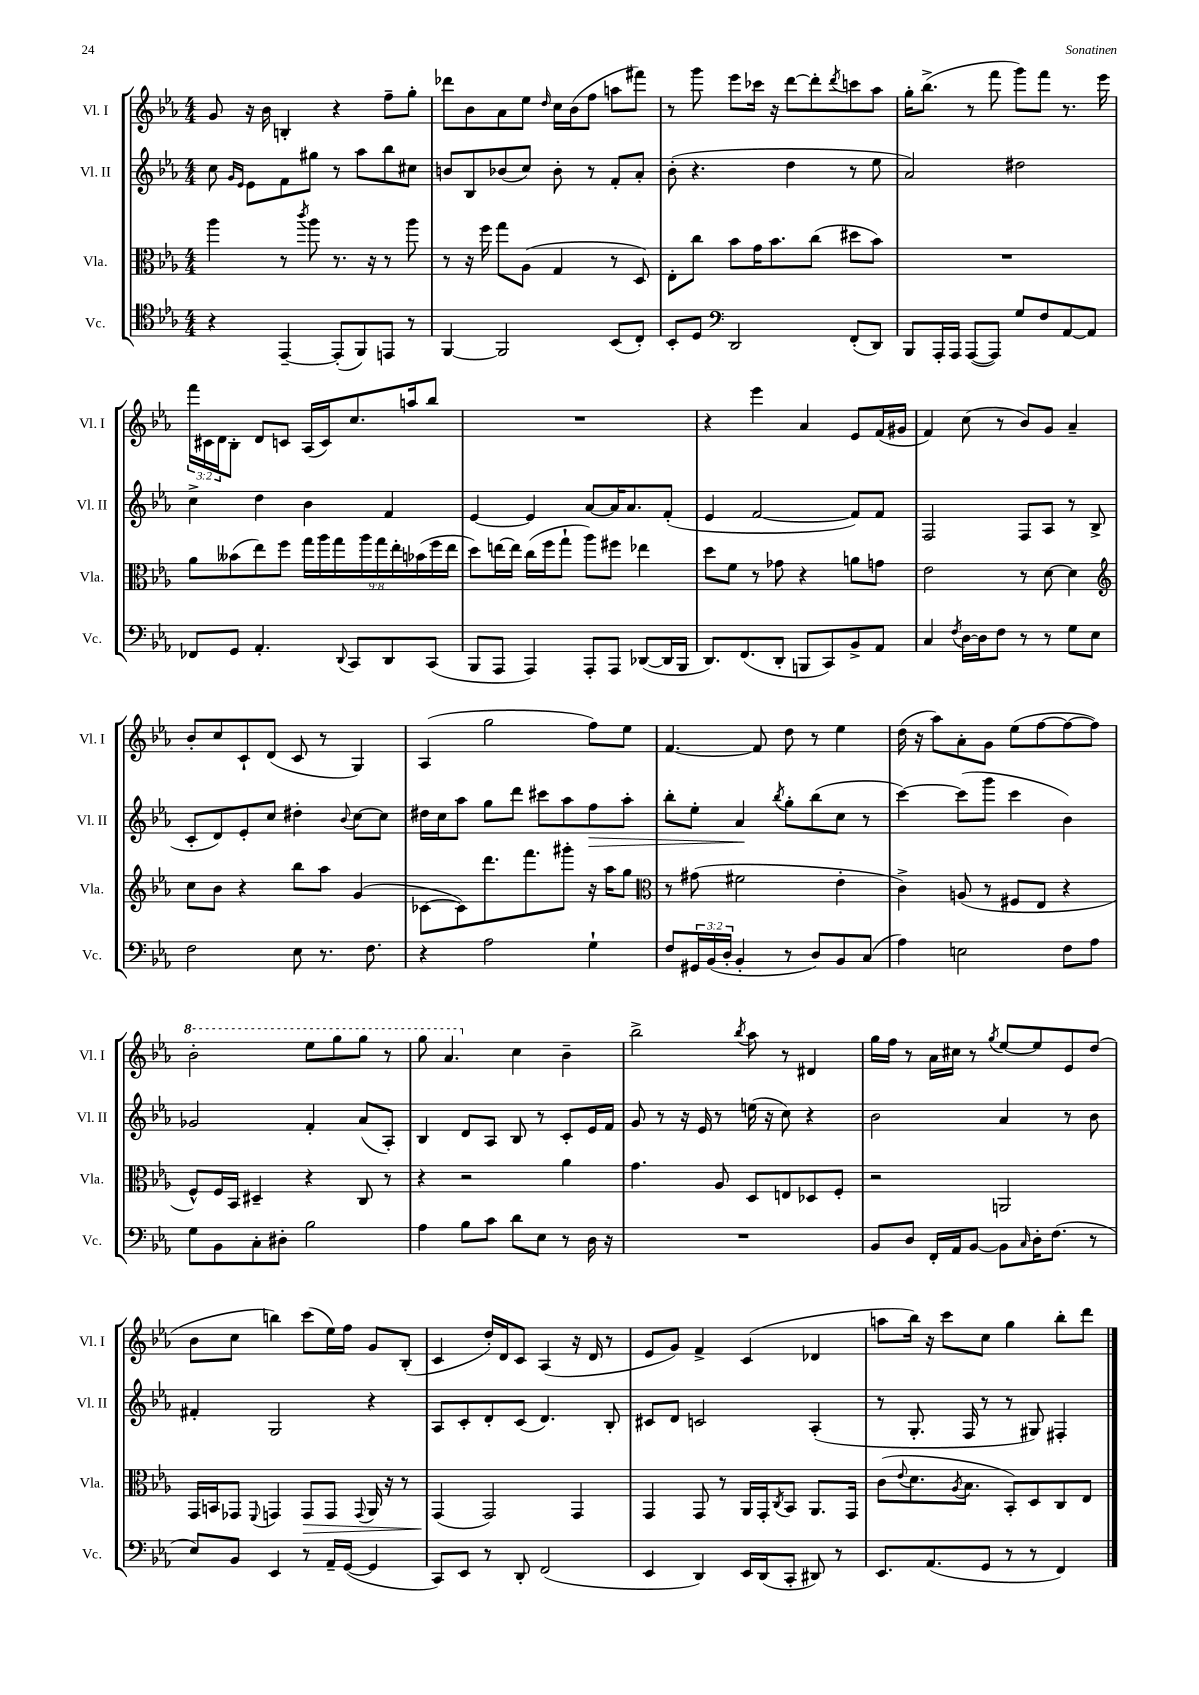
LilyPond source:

<<
\new StaffGroup <<
\new Staff = "s0" \with { instrumentName = "Vl. I" shortInstrumentName = "Vl. I" } {
    \clef treble \key ees \major \numericTimeSignature \time 4/4 \override Staff.TupletNumber.text = #tuplet-number::calc-fraction-text
    g'8 r16 bes'16 b4-. r4 f''8-- g''8-. |
    des'''8 bes'8 aes'8 ees''8 \grace { d''16 } c''16 bes'16( f''8 a''8 fis'''8) |
    r8 g'''8 ees'''8 ces'''16 r16 d'''8~ d'''8-. \acciaccatura { d'''8 } c'''8 aes''8 |
    g''16-. bes''8.->( r8 f'''8 g'''8) f'''8 r8. ees'''16 |
    \tuplet 3/2 { f'''16 cis'16 d'16 } bes8-. d'8 c'8 aes16( c'16) c''8. a''16 bes''8 |
    R1 |
    r4 ees'''4 aes'4 ees'8 f'16( gis'16 |
    f'4) c''8( r8 bes'8) g'8 aes'4-- |
    bes'8-. c''8 c'8-! d'8( c'8 r8 g4) |
    aes4( g''2 f''8) ees''8 |
    f'4.~ f'8 d''8 r8 ees''4 |
    d''16( r16 aes''8) aes'8-. g'8 ees''8( f''8~ f''8~ f''8) |
    \ottava #1 bes''2-. ees'''8 g'''8 g'''8 r8 |
    g'''8 aes''4. \ottava #0 c''4 bes'4-- |
    bes''2-> \acciaccatura { bes''8 } aes''8 r8 dis'4 |
    g''16 f''16 r8 aes'16 cis''16 r8 \acciaccatura { g''8 } ees''8~ ees''8 ees'8 d''8( |
    bes'8 c''8 b''4) c'''8( ees''16) f''16 g'8 bes8-.( |
    c'4 d''16-.) d'16 c'8 aes4( r16 d'16 r8 |
    ees'8 g'8) f'4-> c'4( des'4 |
    a''8 bes''16) r16 c'''8 c''8 g''4 bes''8-. d'''8 \bar "|." |
}
\new Staff = "s1" \with { instrumentName = "Vl. II" shortInstrumentName = "Vl. II" } {
    \clef treble \key ees \major \numericTimeSignature \time 4/4
    c''8 \grace { g'16 ees'16 } ees'8 f'8 gis''8 r8 aes''8 bes''8 cis''8 |
    b'8 bes8 bes'8( c''8) bes'8-. r8 f'8-. aes'8-. |
    bes'8-.( r4. d''4 r8 ees''8 |
    aes'2) dis''2 |
    c''4-> d''4 bes'4 f'4 |
    ees'4~ ees'4 aes'8~ aes'16 aes'8. f'8-.( |
    ees'4 f'2~ f'8) f'8 |
    f2 f8 aes8 r8 bes8->( |
    c'8-. d'8) ees'8-. c''8 dis''4-. \appoggiatura { bes'8 } c''8~ c''8 |
    dis''16 c''16 aes''8 g''8 d'''8 cis'''8 aes''8 f''8\> aes''8-. |
    bes''8-. ees''8-. aes'4\! \acciaccatura { bes''8 } g''8-. bes''8( c''8 r8 |
    c'''4~) c'''8( g'''8 c'''4 bes'4) |
    ges'2 f'4-. aes'8( aes8-.) |
    bes4 d'8 aes8 bes8 r8 c'8-. ees'16 f'16 |
    g'8 r8 r16 ees'16 r8 e''16( r16 c''8) r4 |
    bes'2 aes'4 r8 bes'8 |
    fis'4-. g2 r4 |
    aes8 c'8-. d'8-. c'8( d'4.) bes8-. |
    cis'8 d'8 c'2 aes4-.( |
    r8 g8.-. f16 r8 r8 gis8) fis4-. \bar "|." |
}
\new Staff = "s2" \with { instrumentName = "Vla." shortInstrumentName = "Vla." } {
    \clef alto \key ees \major \numericTimeSignature \time 4/4 \override Staff.TupletNumber.text = #tuplet-number::calc-fraction-text
    aes''4 r8 \acciaccatura { c'''8 } aes''8 r8. r16 r8 aes''8 |
    r8 r16 f''16 g''8 aes8( g4 r8 d8) |
    ees8-. c''8 bes'8 g'16 bes'8. c''8( dis''8 bes'8) |
    R1 |
    aes'8 beses'8( ees''8) f''8 \tuplet 9/8 { g''16 aes''16 g''16 aes''16 g''16 ees''16-. bes'16( f''16 ees''16 } |
    d''8) e''16~ e''16 c''16( f''16 g''8-! aes''8) fis''8 ees''4 |
    d''8 f'8 r8 ges'8 r4 a'8 g'8 |
    ees'2 r8 d'8~ d'4 |
    \clef treble c''8 bes'8 r4 bes''8 aes''8 g'4( |
    ces'8~ ces'8) d'''8. f'''8. gis'''8-. r16 aes''16 g''8 |
    \clef alto r8 gis'8( fis'2 ees'4-. |
    c'4->) a8( r8 fis8 ees8 r4 |
    f8-^) f16 bes,16 dis4-- r4 c8 r8 |
    r4 r2 aes'4 |
    g'4. aes8 d8 e8 des8 f8-. |
    r2 a,2 |
    g,16 b,16 ges,8 \appoggiatura { f,8 } g,4 g,8\> g,8 \appoggiatura { g,8 } aes,16 r16 r8 |
    g,4\!( g,2) g,4 |
    g,4 g,8 r8 aes,16 g,16-. \acciaccatura { c8 } bes,8 aes,8. g,16 |
    c'8( \appoggiatura { ees'8 } d'8. \acciaccatura { aes8 } bes8. bes,8-.) d8 c8 ees8 \bar "|." |
}
\new Staff = "s3" \with { instrumentName = "Vc." shortInstrumentName = "Vc." } {
    \clef tenor \key ees \major \numericTimeSignature \time 4/4 \override Staff.TupletNumber.text = #tuplet-number::calc-fraction-text
    r4 ees,4~-- ees,8-.( f,8) e,8 r8 |
    f,4~ f,2 bes,8( c8-.) |
    bes,8-. d8 \clef bass d,2 f,8-.( d,8) |
    bes,,8 aes,,16-. aes,,16 aes,,8~( aes,,8) g8 f8 aes,8~ aes,8 |
    fes,8 g,8 aes,4.-. \appoggiatura { d,8 } c,8 d,8 c,8( |
    bes,,8 aes,,8 aes,,4) aes,,8-. aes,,8 des,8~( des,16 bes,,16 |
    d,8.) f,8.( d,8-. b,,8 c,8) bes,8-> aes,8 |
    c4 \acciaccatura { f8 } d16~ d16 f8 r8 r8 g8 ees8 |
    f2 ees8 r8. f8. |
    r4 aes2 g4-! |
    f8 \tuplet 3/2 { gis,16 bes,16( d16-. } bes,4-. r8 d8) bes,8 c8( |
    aes4) e2 f8 aes8 |
    g8 bes,8 c8-. dis8-. bes2 |
    aes4 bes8 c'8 d'8 ees8 r8 d16 r16 |
    R1 |
    bes,8 d8 f,16-. aes,16 bes,8~ bes,8 \grace { c16 } d16-. f8.( r8 |
    ees8) bes,8 ees,4 r8 aes,16-- g,16~( g,4 |
    c,8) ees,8 r8 d,8-. f,2( |
    ees,4 d,4) ees,16 d,16( c,8-. dis,8) r8 |
    ees,8. aes,8.( g,8 r8 r8 f,4) \bar "|." |
}
>>
>>
\layout { \context { \Score \remove "Bar_number_engraver" } }
